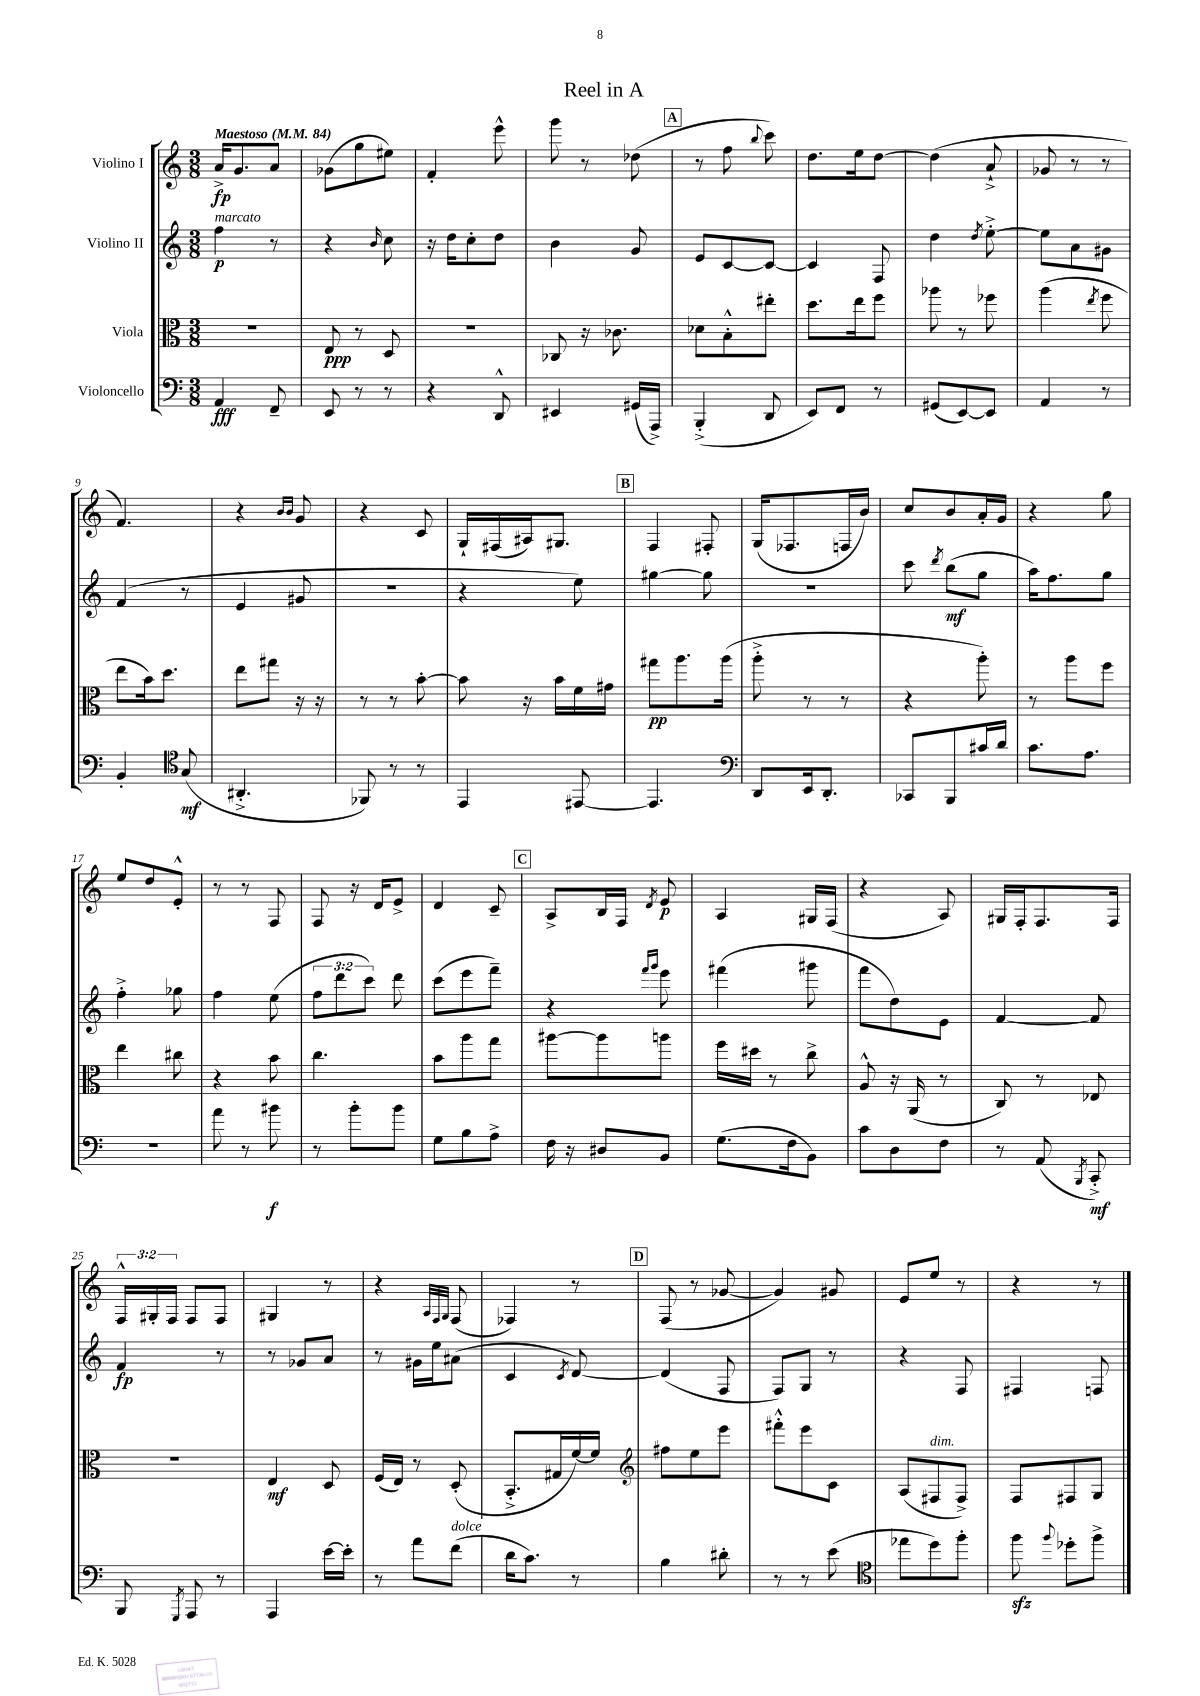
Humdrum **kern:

**kern	**kern	**kern	**kern
*staff4	*staff3	*staff2	*staff1
*clefF4	*clefC3	*clefG2	*clefG2
*k[]	*k[]	*k[]	*k[]
*M3/8	*M3/8	*M3/8	*M3/8
*MM84	*MM84	*MM84	*MM84
4AA	4.r	4ff	16a^
.	.	.	8.g
8FF~	.	8r	8a
=	=	=	=
8EE	8E	4r	(8g-
8r	8r	.	8gg
.	.	16qqb	.
8r	8D	8cc	8ee#)
=	=	=	=
4r	4.r	16r	4f'
.	.	16dd	.
.	.	8cc'	.
8DD^^	.	8dd	8eee^^
=	=	=	=
4EE#	8C-	4b	8ggg
.	16r	.	8r
.	8.c-	.	.
(16GG#	.	8g	(8dd-
16AAA^)	.	.	.
=	=	=	=
(4BBB'^	8d-	8e	8r
.	8B'^^	[8c	8ff
.	.	.	8qqbb
8DD	8ee#'	8c_	8ccc)
=	=	=	=
8EE)	8.dd	4c]	8.dd
8FF	.	.	.
.	16ee	.	16ee
8r	8ff	8F	[8dd
=	=	=	=
(8GG#	8aa-	4dd	(4dd]
[8EE)	8r	.	.
.	.	8qdd	.
8EE]	8ff-	[8ee'^	8a`^
=	=	=	=
4AA	(4aa	8ee]	8g-
.	.	8a	8r
.	8qee	.	.
8r	8ff	8g#	8r
=	=	=	=
4BB'	8ee	(4f	4.f)
.	16b)	.	.
.	8.dd	.	.
*clefC4	*	*	*
(8G	.	8r	.
=	=	=	=
4.AA#'^	8ee	4e	4r
.	8gg#	.	.
.	.	.	16qqb
.	.	.	16qqb
.	16r	8g#	8g
.	16r	.	.
=	=	=	=
8FF-)	8r	4.r	4r
8r	8r	.	.
8r	[8b'	.	8c
=	=	=	=
4EE	8b]	4r	16G`
.	.	.	(16F#
.	16r	.	16A#)
.	16b	.	8.G#
[8EE#	16f	8ee)	.
.	16g#	.	.
=	=	=	=
4.EE#]	8gg#	[4gg#	4F
.	8.aa	.	.
.	.	8gg#]	8F#'
.	(16aa	.	.
=	=	=	=
*clefF4	*	*	*
8DD	8aa'^	4.r	(16G
.	.	.	8.F-
16EE	8r	.	.
8.DD'	.	.	.
.	8r	.	16F
.	.	.	16b)
=	=	=	=
8CC-	4r	8ccc	8cc
.	.	8qddd	.
8BBB	.	(8bb	8b
16c#	8aa')	8gg	16a'
16d	.	.	16g
=	=	=	=
8.c	8r	16aa)	4r
.	.	8.ff	.
.	8aa	.	.
8.A	.	.	.
.	8ff	8gg	8gg
=	=	=	=
4.r	4ee	4ff'^	8ee
.	.	.	8dd
.	8cc#	8gg-	8e'^^
=	=	=	=
8a	4r	4ff	8r
8r	.	.	8r
8b#	8b	(8ee	8F
=	=	=	=
8r	4.cc	12ff	8F
.	.	12ddd	.
8b'	.	.	16r
.	.	12ccc)	.
.	.	.	16d
8b	.	8ddd	8e^
=	=	=	=
8G	8b	(8ccc	4d
8B	8aa	8eee	.
8A^	8gg	8fff~)	8c~
=	=	=	=
16F	[8aa#	4r	8A^
16r	.	.	.
8D#	8aa#]	.	16B
.	.	.	16F
.	.	16qqfff	.
.	.	16qqggg	8qd
8BB	8aa	8eee	8e
=	=	=	=
(8.G	16ff	(4fff#	4A
.	16dd#	.	.
.	8r	.	.
16F	.	.	.
8BB)	8cc^	8ggg#	16G#
.	.	.	(16F
=	=	=	=
8c	8A^^	8fff	4r
8D	16r	8dd)	.
.	(16AA	.	.
8F	8r	8e	8A)
=	=	=	=
8r	8C)	[4f	16G#
.	.	.	16F'
(8AA	8r	.	8.F
8qBBB	.	.	.
8CC'^)	8E-	8f]	.
.	.	.	16F
=	=	=	=
8BBB	4.r	4f	24F^^
.	.	.	24G#'
.	.	.	24F
8qGGG	.	.	.
8AAA	.	.	8F
8r	.	8r	8F
=	=	=	=
4AAA	4E	8r	4G#
.	.	8g-	.
[16e	8D	8a	8r
16e']	.	.	.
=	=	=	=
8r	(16F	8r	4r
.	16E)	.	.
8a	8r	16g#	.
.	.	16ee	.
.	.	.	32qqA
.	.	.	32qqF
.	.	.	32qqG
(8f	(8D'	(8a#	(8F
=	=	=	=
16d	8.BB'^	4c	4F-)
8.c)	.	.	.
.	16G#	.	.
.	.	8qc	.
8r	[16f)	[8d)	8r
.	16f]	.	.
=	=	=	=
*	*clefG2	*	*
4B	8ff#	(4d]	(8F
.	8ee	.	8r
8d#'	8eee	8F	[8g-
=	=	=	=
8r	8fff#'^^	8F)	4g-])
8r	8eee	8G	.
(8e	8c	8r	8g#
=	=	=	=
*clefC4	*	*	*
8ee-	(8A	4r	8e
8dd)	8F#	.	8ee
8ff'	8F#^)	8F	8r
=	=	=	=
8ff	8F	4F#	4r
8qqff	.	.	.
8dd-'	8F#	.	.
8ff^	8G	8F	8r
==	==	==	==
*-	*-	*-	*-
